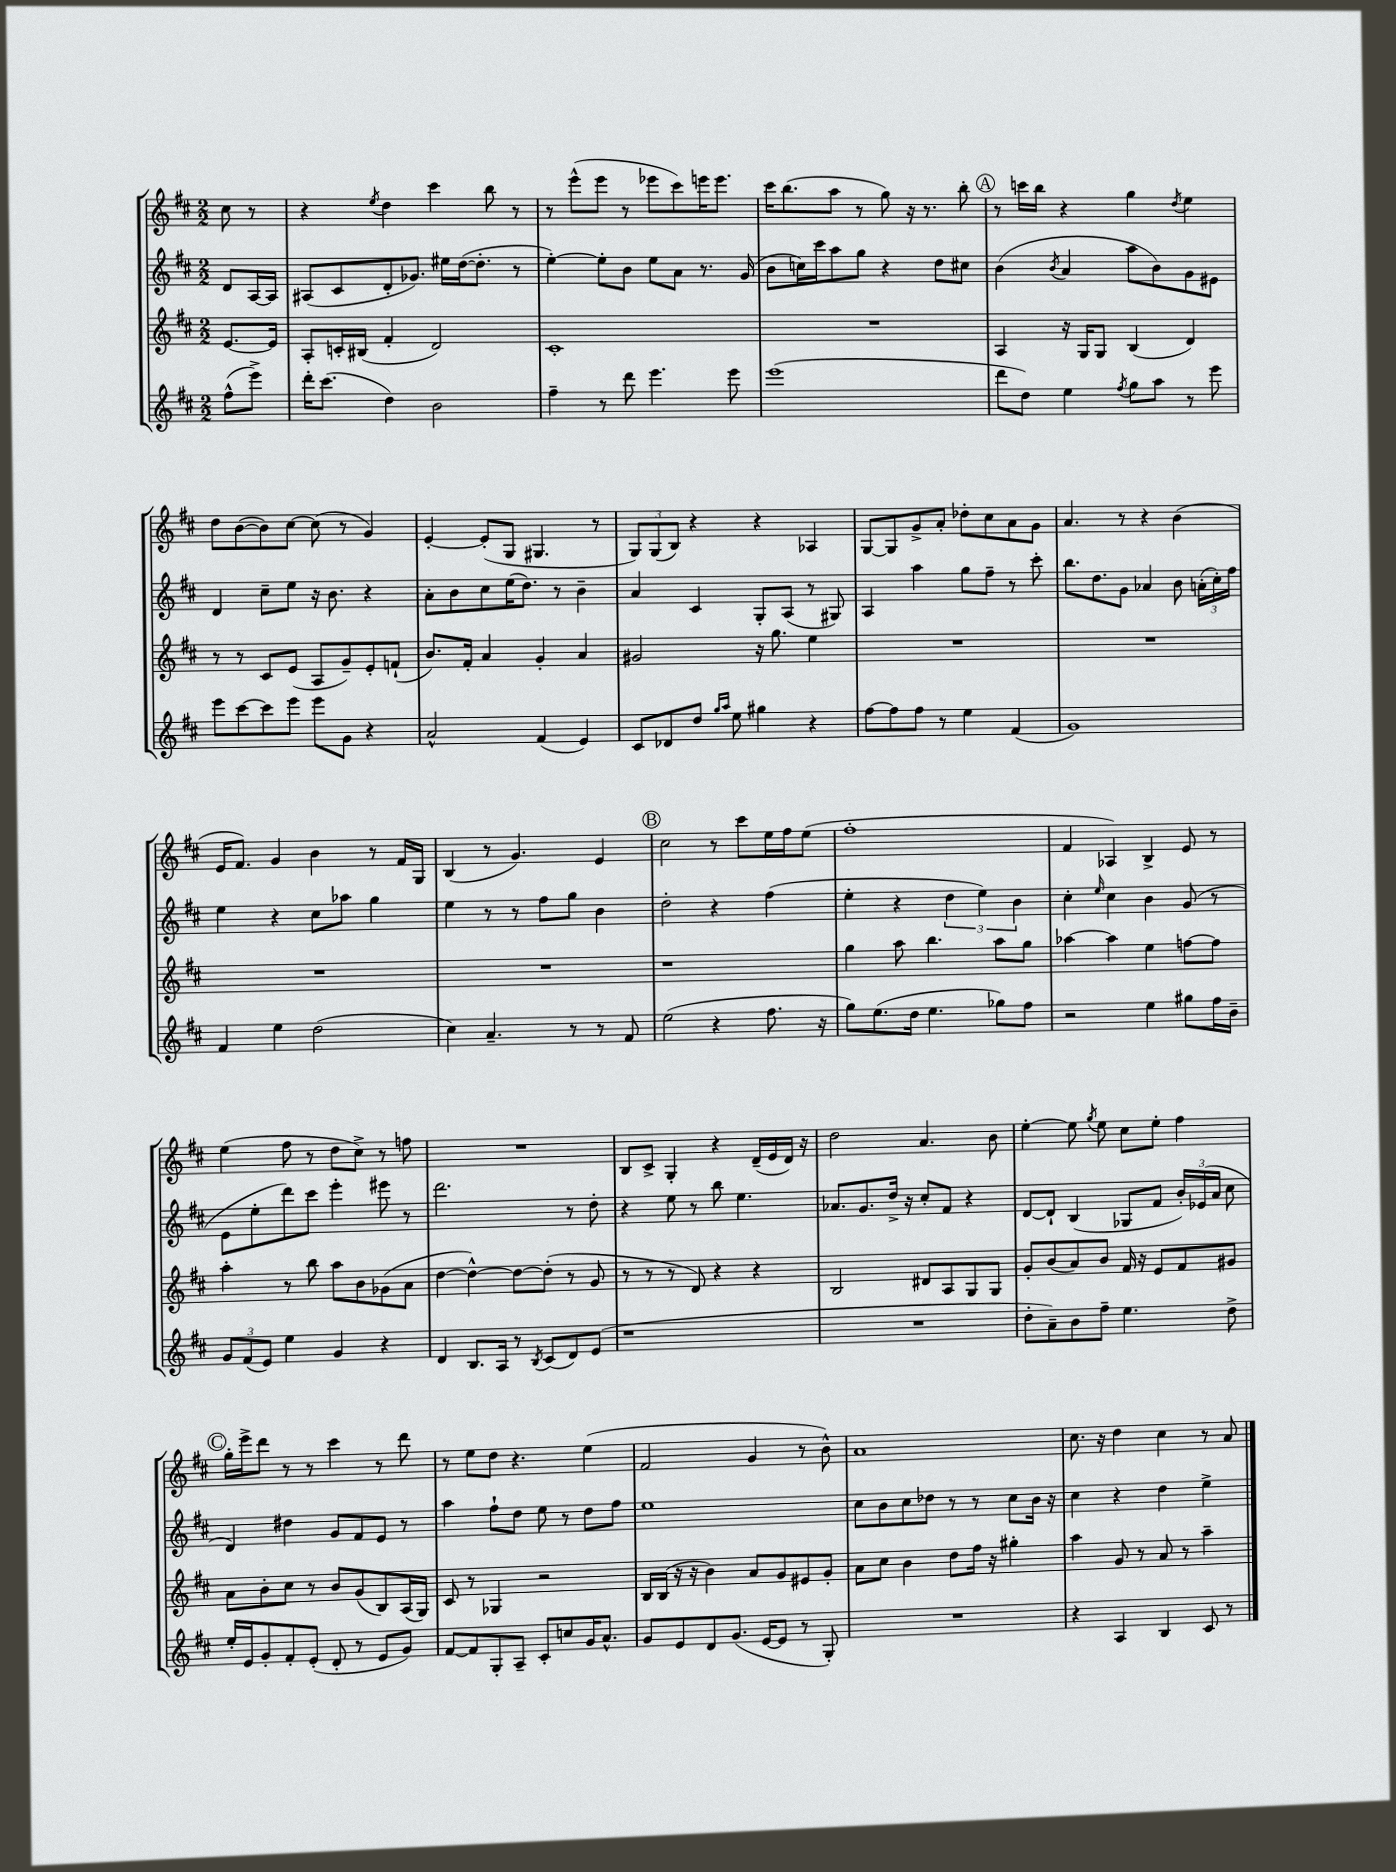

**kern	**kern	**kern	**kern
*staff4	*staff3	*staff2	*staff1
*clefG2	*clefG2	*clefG2	*clefG2
*k[f#c#]	*k[f#c#]	*k[f#c#]	*k[f#c#]
*M2/2	*M2/2	*M2/2	*M2/2
(8ff#^^\L	[8.e/L	8d/L	8cc#\
8eee^\J)	.	[16A/L	8r
.	16e/]Jk	16A/]JJ	.
=	=	=	=
16ddd'\LK	8A'/L	(8A#/L	4r
(8.ccc#\J	.	.	.
.	16c'/L	8c#/	.
.	(16B#/JJ	.	.
.	.	.	8qee/
4dd\)	4f#'/	8d'/	4dd\
.	.	8.g-/J)	.
2b\	2d/)	.	4ccc#\
.	.	16ee#\LL	.
.	.	([16dd\J	.
.	.	8.dd'\]J	.
.	.	.	8bb\
.	.	8r	8r
=	=	=	=
4ff#~\	1c#'	[4ee'\)	8r
.	.	.	(8eee^^\L
8r	.	8ee'\]L	8eee\J
8ddd\	.	8b\J	8r
4.eee\	.	8ee\L	8eee-\L
.	.	8a\J	8ccc#\)
.	.	8.r	16eee\K
.	.	.	8.eee\J
8eee\	.	.	.
.	.	(16g/	.
=	=	=	=
(1eee	1r	8b\L	16ccc#\LK
.	.	.	(8.bb\
.	.	16cc\L)	.
.	.	16ccc#\J	.
.	.	8aa\	8aa\J
.	.	8gg\J	8r
.	.	4r	8gg\)
.	.	.	16r
.	.	.	8.r
.	.	8dd\L	.
.	.	8cc#\J	8bb'\
=	=	=	=
8ddd\L	4A/	(4b\	8r
8dd\J)	.	.	16ccc\LL
.	.	.	16bb\JJ
.	.	8qb/	.
4ee\	16r	4a/	4r
.	16G/LK	.	.
.	8G/J	.	.
8qff#/	.	.	.
8gg\L	(4B/	8aa\L	4gg\
8aa\J	.	8b\)	.
.	.	.	8qdd/
8r	4d/)	8g\	4ee\
8eee\	.	8e#\J	.
=	=	=	=
8eee\L	8r	4d/	8dd\L
[8ccc#\	8r	.	([8b\
8ccc#\]	8c#/L	8cc#~\L	8b\])
8eee\J	(8e/J	8ee\J	[8cc#\J
8eee\L	8A/L	16r	(8cc#\]
.	.	8.b\	.
8g\J	8g~/)	.	8r
4r	8e'/	4r	4g/)
.	(8f`/J	.	.
=	=	=	=
2a^^/	8.b/L)	8a'\L	[4e'/
.	.	8b\	.
.	16f#'/Jk	.	.
.	4a/	8cc#\	(8e'/]L
.	.	(16ee\K	8G/J
.	.	8.dd\J)	.
(4f#/	4g'/	.	4.G#/
.	.	8r	.
4e/)	4a/	4b~\	.
.	.	.	8r
=	=	=	=
8c#/L	2g#/	4a/	12G/L)
.	.	.	(12G/
8d-/	.	.	.
.	.	.	12B/J)
8dd/J	.	4c#/	4r
16qqgg/LL	.	.	.
16qqaa/JJ	.	.	.
8ee\	.	.	.
4gg#\	16r	8G'/L	4r
.	8.gg\	.	.
.	.	(8A/J	.
4r	4ee\	8r	4A-/
.	.	8G#/)	.
=	=	=	=
[8ff#\L	1r	4A/	[8G/L
8ff#\]	.	.	8G/]
8ff#\J	.	4aa\	8g^/
8r	.	.	8a'/J
4ee\	.	8gg\L	8dd-'\L
.	.	8ff#~\J	8cc#\
(4f#/	.	8r	8a\
.	.	8ccc#'\	8g\J
=	=	=	=
1g)	1r	8.bb\L	4.a/
.	.	8.dd\	.
.	.	8g\J	8r
.	.	4a-/	4r
.	.	8b\	(4b\
.	.	(24a'\LL	.
.	.	24cc#'\)	.
.	.	24ff#\JJ	.
=	=	=	=
4f#/	1r	4ee\	16e/LK
.	.	.	8.f#/J)
4ee\	.	4r	4g/
(2dd\	.	8cc#\L	4b\
.	.	8aa-\J	.
.	.	4gg\	8r
.	.	.	16f#/LL
.	.	.	16G/JJ
=	=	=	=
4cc#\)	1r	4ee\	(4B/
4.a~/	.	8r	8r
.	.	8r	4.g/)
.	.	8ff#\L	.
8r	.	8gg\J	.
8r	.	4b\	4e/
8f#/	.	.	.
=	=	=	=
(2ee\	1r	2dd'\	2cc#\
4r	.	4r	8r
.	.	.	8ccc#\L
8.ff#\	.	(4ff#\	16ee\L
.	.	.	16ff#\J
.	.	.	(8ee\J
16r	.	.	.
=	=	=	=
8gg\L)	4gg\	4ee'\	1ff#'
(8.ee\	.	.	.
.	8aa\	4r	.
16dd\Jk	.	.	.
4.ee\	4.bb\	.	.
.	.	6dd\	.
.	.	6ee\)	.
8gg-\L)	8aa\L	.	.
.	.	6b\	.
8ff#\J	8gg\J	.	.
=	=	=	=
2r	[4aa-\	4cc#'\	4f#/
.	.	16qqee/	.
.	4aa-\]	4cc#\	4A-/)
4ee\	4ee\	4b\	4B^/
8gg#\L	[8ff\L	(8g/	8e/
16ff#\L	8ff\]J	8r	8r
16b~\JJ	.	.	.
=	=	=	=
12g/L	4aa'\	8e\L	(4ee\
(12f#/	.	.	.
.	.	8ee'\	.
12e/J)	.	.	.
4ee\	8r	8ddd\)	8ff#\
.	8bb\	8ccc#\J	8r
4g/	8aa\L	4eee'\	8dd\L
.	8b\	.	8cc#^\J)
4r	(8g-\	8eee#\	8r
.	8a\J	8r	8ff\
=	=	=	=
4d/	[4dd\	2.ddd\	1r
8.B/L	4dd^^\_)	.	.
16A/Jk	.	.	.
8r	8dd\_L	.	.
8qB/	.	.	.
(8c#/L	(8dd'\]J	.	.
8d/)	8r	8r	.
(8e/J	8g/	8dd'\	.
=	=	=	=
1r	8r	4r	8B/L
.	8r	.	8c#^/J
.	8r	8ee\	4G'/
.	8d/)	8r	.
.	4r	8bb\	4r
.	.	4.ee\	.
.	4r	.	(16d~/LL
.	.	.	16e/
.	.	.	16d/JJ)
.	.	.	16r
=	=	=	=
1r	2B/	8.a-/L	2dd\
.	.	8.g/	.
.	.	16dd^/Jk	.
.	.	16r	.
.	8d#/L	8cc#'/L	4.a/
.	8A/	8f#/J	.
.	8G/	4r	.
.	8G/J	.	8b\
=	=	=	=
8dd'\L	8g'/L	[8d/L	[4ee'\
8a~\)	(8b/	8d`/]J	.
8b\	8a/)	(4B/	8ee\]
.	.	.	8qgg/
8ff#~\J	8b/J	.	8ee\
4.ee\	16f#/	8G-/L	8cc#\L
.	16r	.	.
.	8e/L	8f#/J	8ee'\J
.	8f#/	24b'/LL)	4ff#\
.	.	(24e-/	.
.	.	24a/JJ	.
8dd^\	8g#/J	8cc#\	.
=	=	=	=
16ee'/LL	8a\L	4d/)	16gg'\LL
16e/J	.	.	16eee^\J
8g'/	8b'\	.	8ddd\J
8f#'/	8cc#\J	4dd#\	8r
(8e'/J	8r	.	8r
8d'/	8b/L	8g/L	4ccc#\
8r	(8g/	8f#/	.
8e/L	8B/)	8e/J	8r
8g/J)	(16A/L	8r	8ddd\
.	16G/JJ)	.	.
=	=	=	=
[8f#/L	8c#/	4aa\	8r
8f#/]	8r	.	8ee\L
8G'/	4G-/	8ff#`\L	8dd\J
8A~/J	.	8dd\J	4.r
8c#'/L	2r	8ee\	.
8cc/	.	8r	.
16g/K	.	8dd\L	(4ee\
8.a^^/J	.	.	.
.	.	8ff#\J	.
=	=	=	=
8g/L	16B/LL	1ee	2f#/
.	(16B/JJ	.	.
8e/	16r	.	.
.	16r	.	.
8d/	4b\)	.	.
(8.g/J	.	.	.
.	8a/L	.	4g/
[16e/LK	.	.	.
8e/]J	8g/	.	.
8r	8e#/	.	8r
8G'/)	8g'/J	.	8b^^\)
=	=	=	=
1r	8a\L	8cc#\L	1a
.	8cc#\J	8b\	.
.	4b\	8cc#\	.
.	.	8dd-\J	.
.	8dd\L	8r	.
.	16ff#\Jk	8r	.
.	16r	.	.
.	4gg#'\	8cc#\L	.
.	.	16b\Jk	.
.	.	16r	.
=	=	=	=
4r	4aa\	4cc#\	8.cc#\
.	.	.	16r
4A/	8g/	4r	4dd\
.	8r	.	.
4B/	8a/	4dd\	4cc#\
.	8r	.	.
8c#/	4aa~\	4ee^\	8r
8r	.	.	8a/
==	==	==	==
*-	*-	*-	*-
